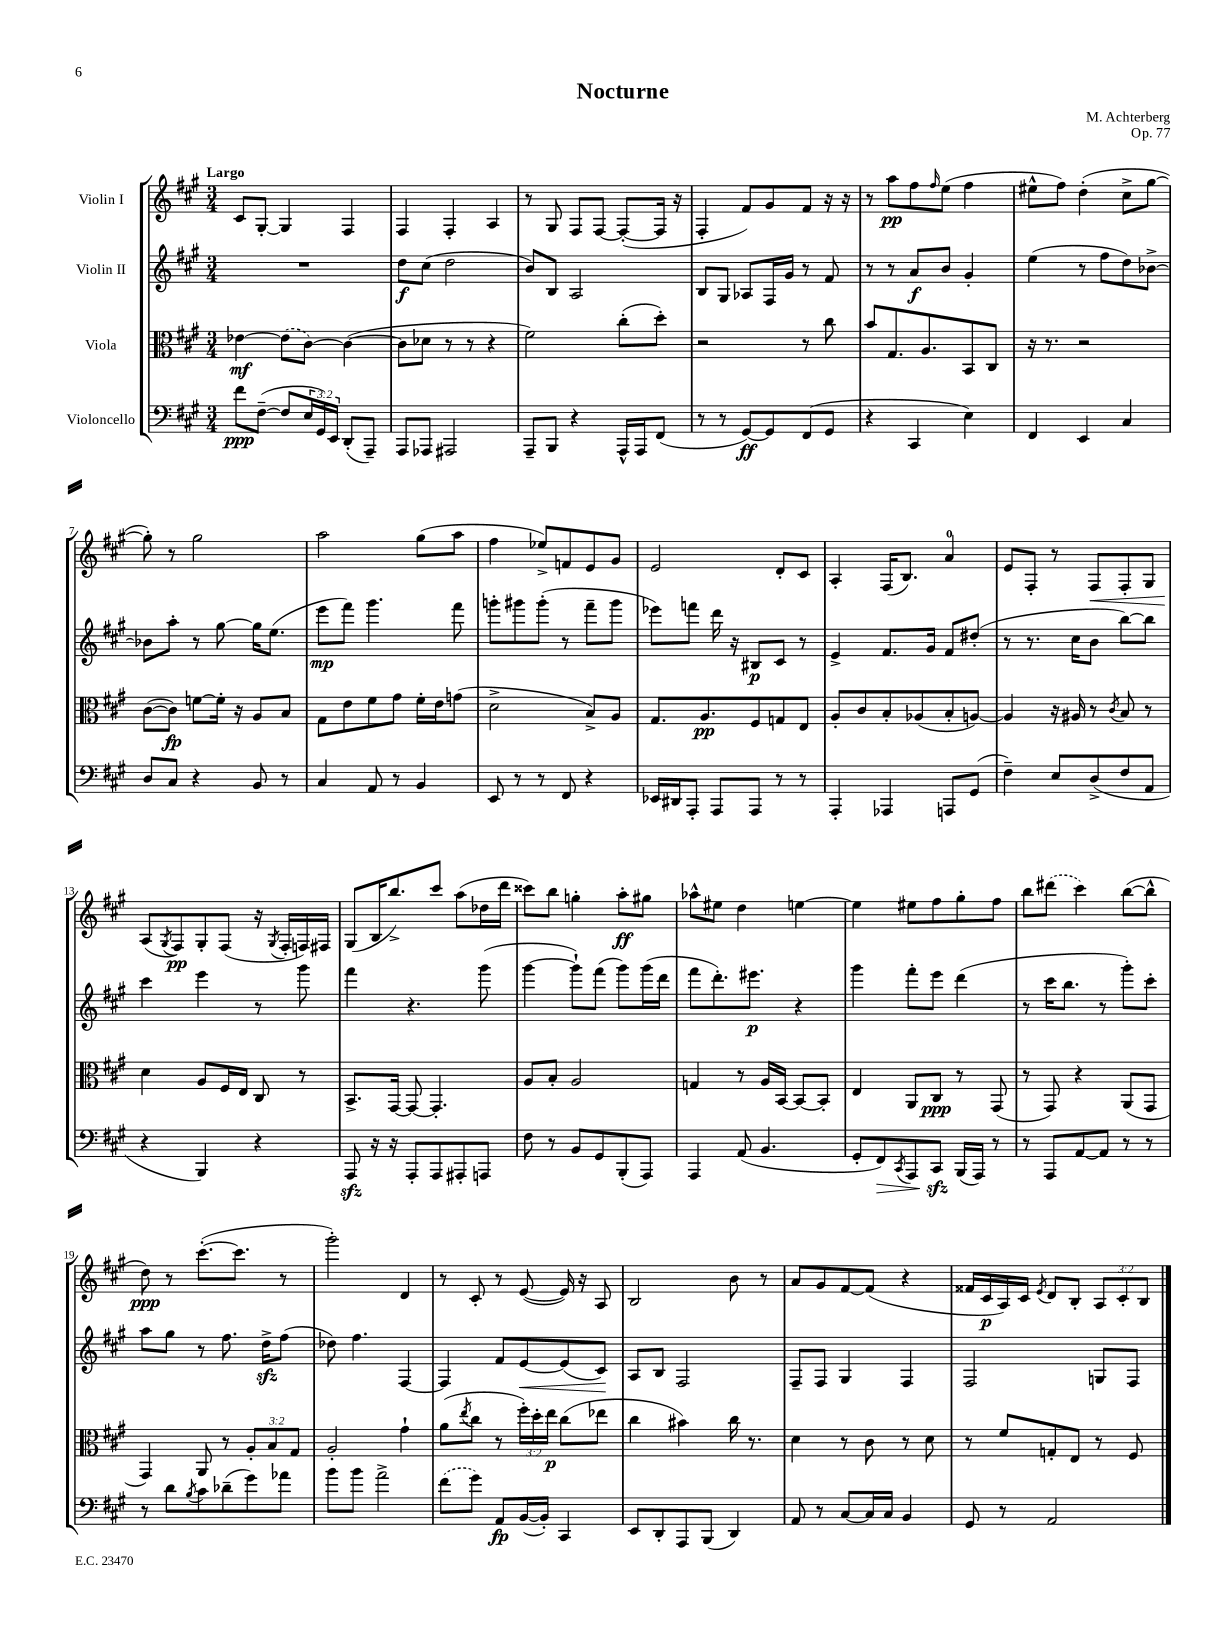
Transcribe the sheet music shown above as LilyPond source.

\header { title = "Nocturne" composer = "M. Achterberg" opus = "Op. 77" }
<<
\new StaffGroup <<
\new Staff = "s0" \with { instrumentName = "Violin I" } {
    \clef treble \key a \major \numericTimeSignature \time 3/4 \override Staff.TupletNumber.text = #tuplet-number::calc-fraction-text \tempo "Largo"
    cis'8 gis8~-. gis4 fis4 |
    fis4 fis4-. a4 |
    r8 gis8 fis8 fis8~ fis8~-.( fis16 r16 |
    fis4-. fis'8) gis'8 fis'8 r16 r16 |
    r8 a''8\pp fis''8 \grace { fis''16 } e''8( fis''4 |
    eis''8-^ fis''8) d''4-.( cis''8-> gis''8~ |
    gis''8-.) r8 gis''2 |
    a''2 gis''8( a''8 |
    fis''4 ees''8->) f'8 e'8 gis'8 |
    e'2 d'8-. cis'8 |
    a4-. fis16( b8.) a'4-0 |
    e'8 fis8-. r8 fis8\< fis8-. gis8 |
    a8\!( \acciaccatura { gis8 } fis8\pp) gis8-. fis8( r16 \acciaccatura { gis8 } fis16-. f16) fis16 |
    gis8( b16 b''8.->) cis'''8 a''8( des''16 d'''16 |
    cisis'''8) b''8 g''4-. a''8-.\ff gis''8 |
    aes''8-^ eis''8 d''4 e''4~ |
    e''4 eis''8 fis''8 gis''8-. fis''8 |
    b''8 \once \slurDashed dis'''8( cis'''4) b''8~( b''8-^ |
    d''8\ppp) r8 cis'''8.~-.( cis'''8. r8 |
    gis'''2-.) d'4 |
    r8 cis'8-. r8 e'8~( e'16) r16 a8 |
    b2 b'8 r8 |
    a'8 gis'8 fis'8~ fis'8( r4 |
    fisis'16 cis'16\p a16) cis'16 \acciaccatura { e'8 } d'8 b8-. \tuplet 3/2 { a8 cis'8-. b8 } \bar "|." |
}
\new Staff = "s1" \with { instrumentName = "Violin II" } {
    \clef treble \key a \major \numericTimeSignature \time 3/4
    R2. |
    d''8\f cis''8( d''2 |
    b'8) b8 a2 |
    b8 gis8 aes8 fis16 gis'16 r8 fis'8 |
    r8 r8 a'8\f b'8 gis'4-. |
    e''4( r8 fis''8 d''8) bes'8~-> |
    bes'8 a''8-. r8 gis''8~ gis''16 e''8.( |
    e'''8\mp fis'''8) gis'''4. fis'''8 |
    g'''8-. gis'''8 gis'''8-.( r8 fis'''8-- gis'''8 |
    ees'''8) f'''8 d'''16 r16 bis8\p cis'8 r8 |
    e'4-> fis'8. gis'16 fis'8 dis''8-.( |
    r8 r8. cis''16 b'8 b''8~) b''8 |
    cis'''4 e'''4 r8 gis'''8 |
    fis'''4 r4. gis'''8( |
    gis'''4~ gis'''8-!) fis'''8( gis'''8) gis'''16( d'''16 |
    fis'''8 d'''8.-.) eis'''8.\p r4 |
    gis'''4 fis'''8-. e'''8 d'''4( |
    r8 cis'''16 b''8. r8 gis'''8-.) cis'''8-. |
    a''8 gis''8 r8 fis''8. d''16->\sfz fis''8( |
    des''8) fis''4. fis4~ |
    fis4 fis'8 e'8~\< e'8( cis'8\!) |
    a8 b8 fis2 |
    fis8-- fis8 gis4 fis4 |
    fis2 g8 fis8 \bar "|." |
}
\new Staff = "s2" \with { instrumentName = "Viola" } {
    \clef alto \key a \major \numericTimeSignature \time 3/4 \override Staff.TupletNumber.text = #tuplet-number::calc-fraction-text
    ees'4~\mf \once \slurDashed ees'8( cis'8~) cis'4~( |
    cis'8 des'8 r8 r8 r4 |
    fis'2) cis''8-.( d''8-.) |
    r2 r8 cis''8 |
    b'8 gis8. a8. b,8 cis8 |
    r16 r8. r2 |
    cis'8~( cis'8\fp) f'8~ f'16-. r16 a8 b8 |
    gis8 e'8 fis'8 gis'8 fis'16-. e'16 g'8( |
    d'2-> b8->) a8 |
    gis8. a8.\pp fis8 g8 e8 |
    a8-. cis'8 b8-. aes8( b8-. a8~) |
    a4 r16 ais16 r8 \acciaccatura { cis'8 } b8 r8 |
    d'4 a8 fis16 e16 cis8 r8 |
    b,8.-> gis,16~ gis,8~ gis,4.-. |
    a8 b8-. a2 |
    g4 r8 a16 b,16~ b,8~ b,8-. |
    e4 a,8 cis8\ppp r8 gis,8( |
    r8 gis,8) r4 a,8( gis,8 |
    gis,4) a,8 r8 \tuplet 3/2 { a8-. b8 gis8 } |
    a2-. gis'4-! |
    a'8( \acciaccatura { e''8 } cis''8 r8 \tuplet 3/2 { fis''16-.) d''16-. e''16\p } cis''8( ees''8 |
    cis''4 bis'4) cis''16 r8. |
    d'4 r8 cis'8 r8 d'8 |
    r8 fis'8 g8-. e8 r8 fis8 \bar "|." |
}
\new Staff = "s3" \with { instrumentName = "Violoncello" } {
    \clef bass \key a \major \numericTimeSignature \time 3/4 \override Staff.TupletNumber.text = #tuplet-number::calc-fraction-text
    fis'8\ppp fis8~--( fis8 \tuplet 3/2 { e16 gis,16) e,16 } d,8-.( a,,8--) |
    a,,8 aes,,8 ais,,2 |
    a,,8-- b,,8 r4 a,,16-^ a,,16 fis,8( |
    r8 r8 gis,8~\ff) gis,8 fis,8( gis,8 |
    r4 cis,4 e4) |
    fis,4 e,4 cis4 |
    d8 cis8 r4 b,8 r8 |
    cis4 a,8 r8 b,4 |
    e,8 r8 r8 fis,8 r4 |
    ees,16 dis,16 a,,8-. a,,8 a,,8 r8 r8 |
    a,,4-. aes,,4 a,,8 gis,8( |
    fis4--) e8 d8->( fis8 a,8 |
    r4 b,,4) r4 |
    a,,8\sfz r16 r16 a,,8-. a,,8 ais,,8-. a,,8 |
    fis8 r8 b,8 gis,8 b,,8-.( a,,8) |
    a,,4 a,8( b,4. |
    gis,8-. fis,8\>) \acciaccatura { cis,8 } a,,8 cis,8\sfz\! b,,16( a,,16) r8 |
    r8 a,,8 a,8~ a,8 r8 r8 |
    r8 d'8 \acciaccatura { b8 } cis'8 des'8--( gis'8) aes'8 |
    b'8 b'8 a'2-> |
    \once \slurDashed fis'8( gis'8) a,8\fp b,16~( b,16-.) cis,4 |
    e,8 d,8-. a,,8 b,,8( d,4) |
    a,8 r8 cis8~ cis16 cis16 b,4 |
    gis,8 r8 a,2 \bar "|." |
}
>>
>>
